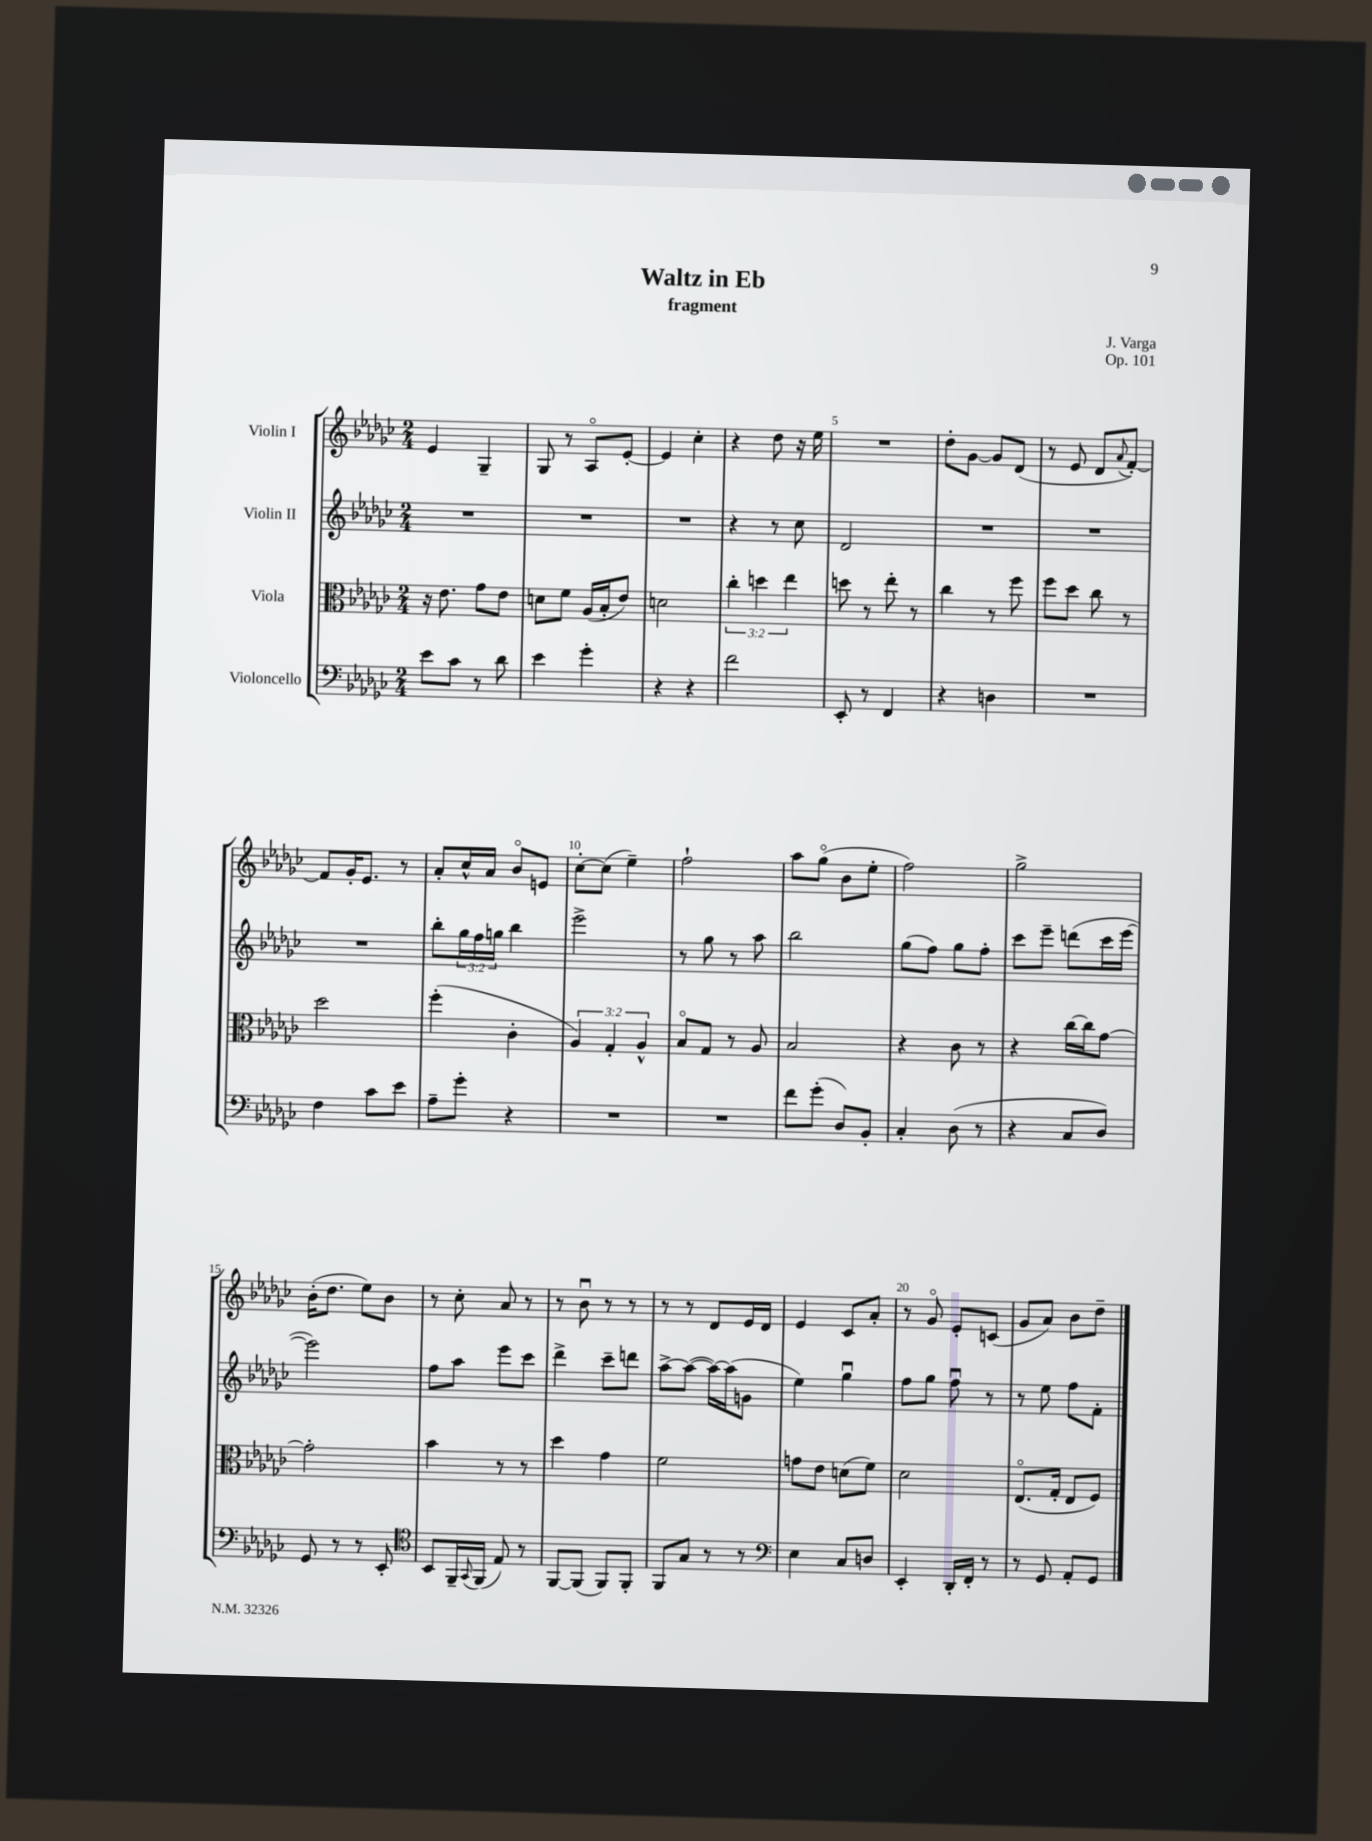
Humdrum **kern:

**kern	**kern	**kern	**kern
*part4	*part3	*part2	*part1
*staff4	*staff3	*staff2	*staff1
*I"Violoncello	*I"Viola	*I"Violin II	*I"Violin I
*clefF4	*clefC3	*clefG2	*clefG2
*k[b-e-a-d-g-c-]	*k[b-e-a-d-g-c-]	*k[b-e-a-d-g-c-]	*k[b-e-a-d-g-c-]
*M2/4	*M2/4	*M2/4	*M2/4
=1	=1	=1	=1
8e-\L	16r	2r	4e-/
.	8.e-\	.	.
8c-\J	.	.	.
8r	8g-\L	.	4G-~/
8d-\	8e-\J	.	.
=2	=2	=2	=2
4e-\	8dn\L	2r	8G-/
.	8f\J	.	8r
4g-'\	(16A-/LL	.	8A-/L
.	16B-'/J	.	.
.	8e-/J)	.	[8e-'/J
=3	=3	=3	=3
4r	2dn\	2r	4e-/]
4r	.	.	4cc-'\
=4	=4	=4	=4
2f\	6cc-'\	4r	4r
.	6ddn\	.	.
.	.	8r	8dd-\
.	6ee-\	.	.
.	.	8cc-\	16r
.	.	.	16ee-\
=5	=5	=5	=5
8EE-'/	8ddn\	2d-/	2r
8r	8r	.	.
4FF/	8ee-'\	.	.
.	8r	.	.
=6	=6	=6	=6
4r	4cc-\	2r	8dd-'\L
.	.	.	[8g-\J
4Dn\	8r	.	8g-/L]
.	8ff\	.	(8d-/J
=7	=7	=7	=7
2r	8ff\L	2r	8r
.	8dd-\J	.	8e-/
.	8cc-\	.	8d-/L
.	.	.	8qqa-/
.	8r	.	[8f'/J)
!!LO:LB:g=z
=8	=8	=8	=8
4F\	2dd-\	2r	8f/L]
.	.	.	16g-'/K
.	.	.	8.e-/J
8c-\L	.	.	.
8e-\J	.	.	8r
=9	=9	=9	=9
8A-~\L	(4ff'\	8bb-'\L	8a-'/L
8g-'\J	.	24gg-\L	16cc-^^/L
.	.	24ff\	.
.	.	.	16a-/JJ
.	.	24ggn\JJ	.
4r	4c-'\	4bb-\	8b-/L
.	.	.	8en/J
=10	=10	=10	=10
2r	6A-/)	2eee-^\	[8cc-'\L
.	.	.	(8cc-\J]
.	6G-'/	.	.
.	.	.	4ee-~\)
.	6A-^^/	.	.
=11	=11	=11	=11
2r	8B-/L	8r	2ff`\
.	8G-/J	8gg-\	.
.	8r	8r	.
.	8A-/	8aa-\	.
=12	=12	=12	=12
8f\L	2B-/	2bb-\	8aa-\L
(8g-'\J	.	.	(8gg-\J
8D-/L)	.	.	8b-\L
8BB-'/J	.	.	8ee-'\J
=13	=13	=13	=13
4C-'/	4r	(8gg-\L	2ff\)
.	.	8ff\J)	.
(8D-\	8c-\	8gg-\L	.
8r	8r	8ff'\J	.
=14	=14	=14	=14
4r	4r	8ccc-\L	2gg-^\
.	.	8eee-~\J	.
8C-/L	[16cc-\LL	(8dddn\L	.
.	16cc-\J]	.	.
8D-/J)	[8g-\J	16ccc-\L	.
.	.	[16eee-\JJ	.
!!LO:LB:g=z
=15	=15	=15	=15
8GG-/	2g-'\]	2eee-\])	(16b-'\KL
.	.	.	8.dd-\J
8r	.	.	.
8r	.	.	8ee-\L)
8EE-'/	.	.	8b-\J
=16	=16	=16	=16
*clefC4	*	*	*
8BB-/L	4b-\	8ff\L	8r
16FF~/L	.	8aa-\J	8cc-'\
8qqGG-/	.	.	.
(16FF/JJ	.	.	.
8E-/)	8r	8eee-\L	8a-/
8r	8r	8ccc-\J	8r
=17	=17	=17	=17
[8FF/L	4dd-\	4ddd-^\	8r
(8FF/J]	.	.	8b-u\
8FF/L)	4g-\	8ccc-~\L	8r
8FF'/J	.	8dddn\J	8r
=18	=18	=18	=18
8FF/L	2f\	[8aa-^\L	8r
8G-/J	.	(8aa-\J_	8r
8r	.	16aa-\LL_)	8d-/L
.	.	(16aa-\J]	.
8r	.	8gn\J	16e-/L
.	.	.	16d-/JJ
=19	=19	=19	=19
*clefF4	*	*	*
4E-\	8gn\L	4ee-\)	4e-/
.	8e-\J	.	.
8C-/L	(8dn\L	4gg-u\	8c-/L
8Dn/J	8f\J)	.	8a-'/J
=20	=20	=20	=20
4EE-'/	2d-\	8ff\L	8r
.	.	8gg-\J	8g-/
16DD-'/LL	.	8ffu\	8e-'/L
16FF'/JJ	.	.	.
8r	.	8r	(8cn/J
=21	=21	=21	=21
8r	(8.E-/L	8r	8g-/L
8GG-/	.	8ee-\	8a-/J)
.	16G-'/Jk	.	.
8AA-'/L	8E-/L	8ff\L	8b-\L
8GG-/J	8F/J)	8f'\J	8dd-~\J
==	==	==	==
*-	*-	*-	*-
